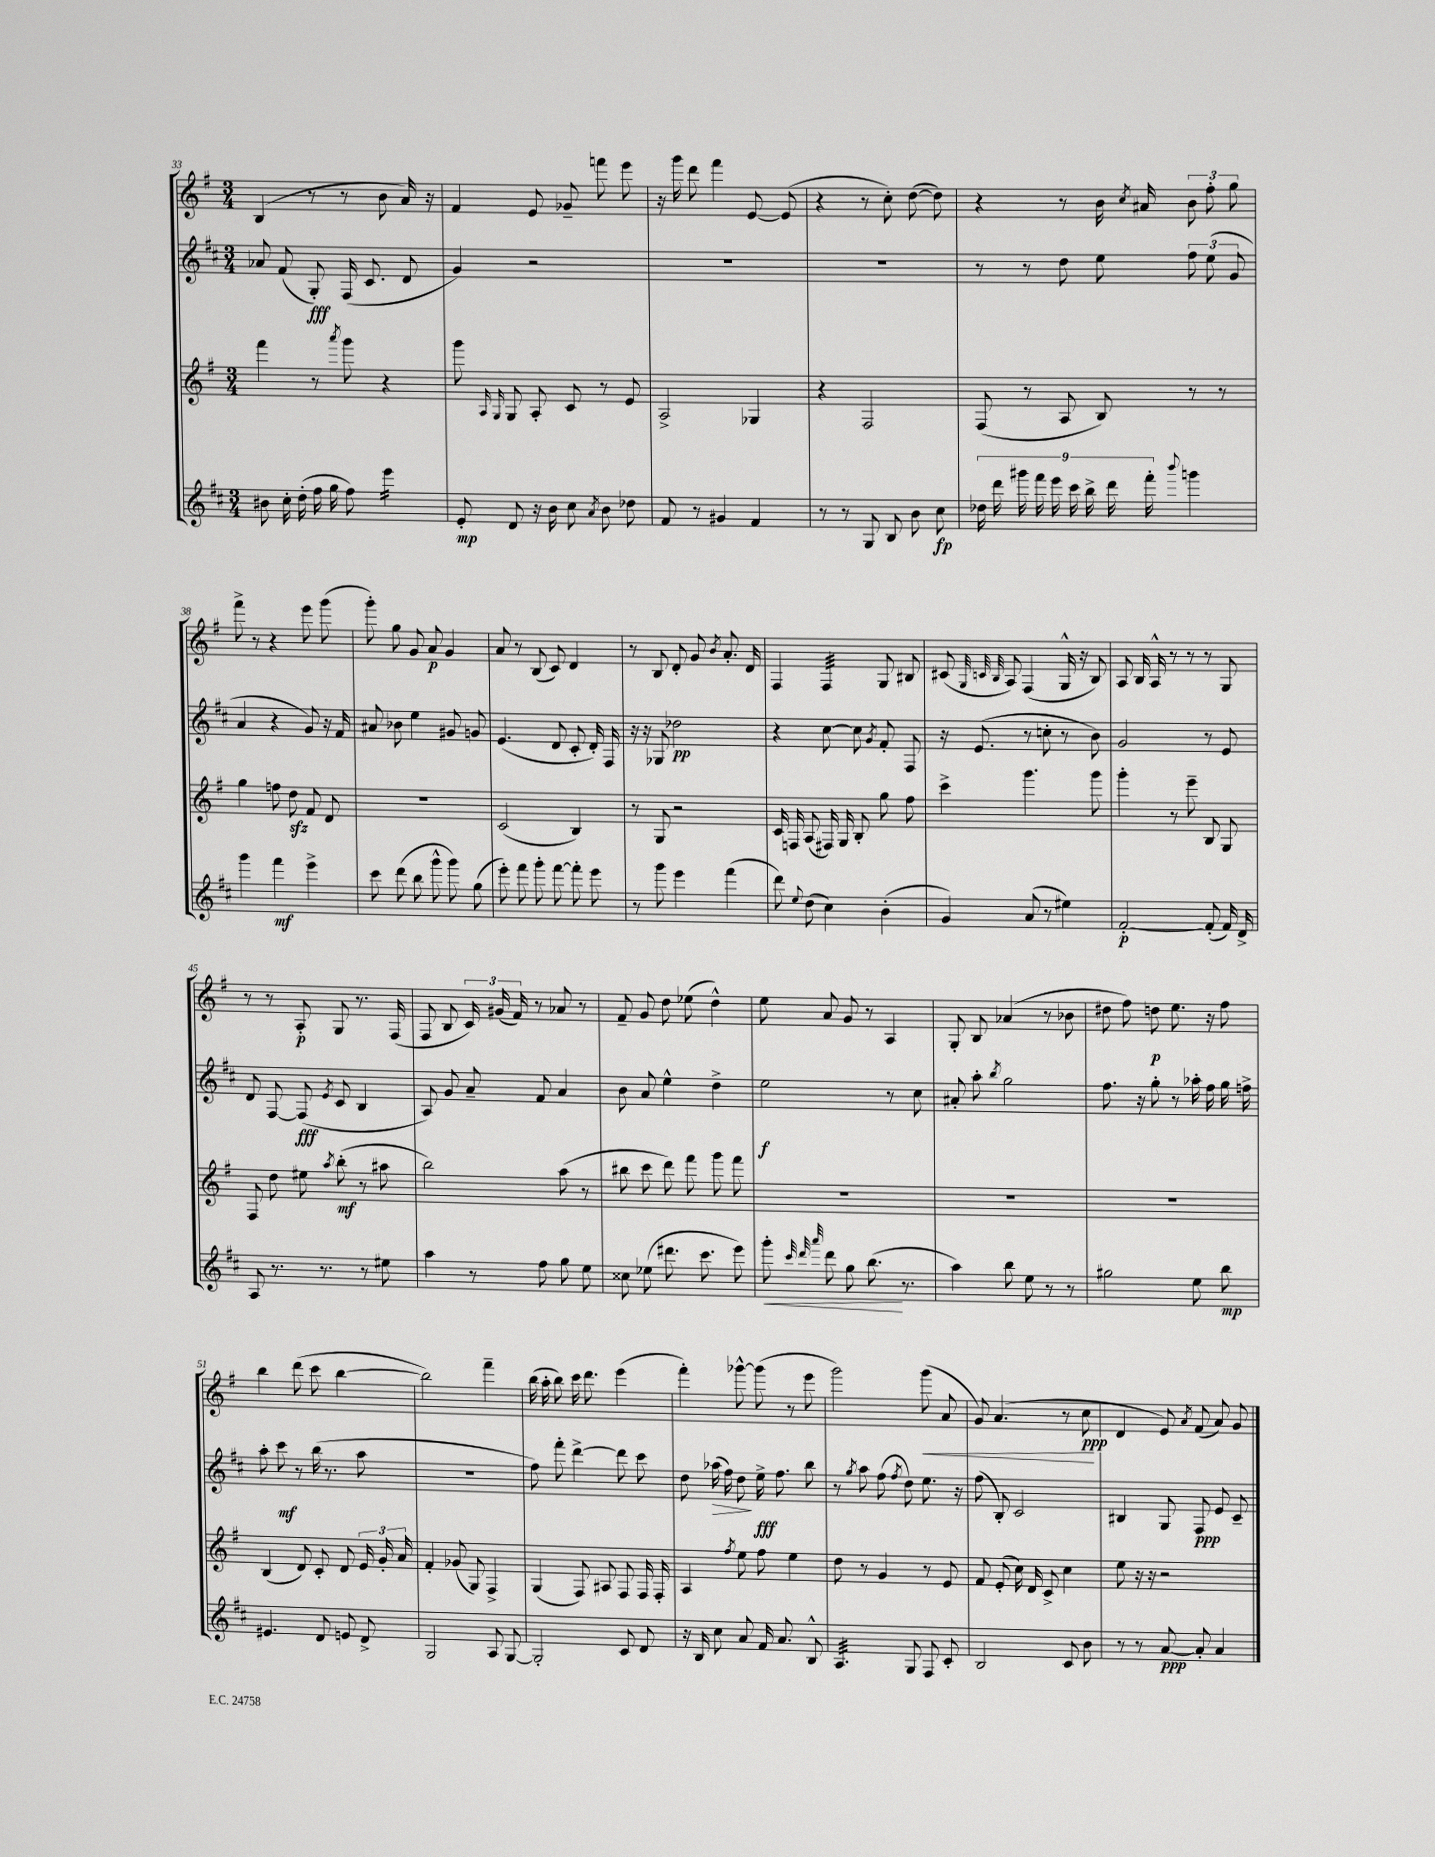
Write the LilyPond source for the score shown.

<<
\new StaffGroup <<
\new Staff = "s0" {
    \clef treble \key g \major \numericTimeSignature \time 3/4
    \autoBeamOff b4( r8 r8 b'8 a'16) r16 |
    fis'4 e'8 ges'8-- f'''8 e'''8 |
    r16 g'''16 d'''8 fis'''4 e'8~ e'8( |
    r4 r8 c''8-.) d''8~( d''8) |
    r4 r8 b'16 \acciaccatura { c''8 } ais'16 \tuplet 3/2 { b'8 fis''8-. g''8 } |
    fis'''8-> r8 r4 e'''8 g'''8( |
    g'''8-.) g''8 g'8 a'8\p g'4 |
    a'8 r8 b8( c'8) d'4 |
    r8 b8 d'8-. g'8 \acciaccatura { b'8 } a'8.-. d'16 |
    fis4 fis4:32 g8 bis8 |
    cis'8( \grace { g32 c'32 b32 } a8) fis4( g16-^ r16 b8) |
    a8 b16 a16-^ r8 r8 r8 g8 |
    r8 r8 a8-.\p g8 r8. fis16( |
    fis8 b8 \tuplet 3/2 { c'16) gis'16( fis'16) } r8 aes'8 r8 |
    fis'8-- g'8 d''8 ees''8( d''4-^) |
    e''8 a'8 g'8 r8 a4 |
    g8-. b8 aes'4( r8 bes'8 |
    dis''8 fis''8) d''8\p e''8. r16 fis''8 |
    b''4 d'''8( c'''8 b''4~ |
    b''2) fis'''4-- |
    b''16( a''16-. b''8) c'''16 d'''8. e'''4( |
    fis'''4-.) ges'''8~-^ ges'''8( r8 e'''8 |
    g'''2) g'''8\<( a'8 |
    g'8) a'4.( r8 c''8\ppp\! |
    d'4 e'8) \acciaccatura { a'8 } fis'8( a'8) g'8 \bar "|." |
}
\new Staff = "s1" {
    \clef treble \key d \major \numericTimeSignature \time 3/4
    \autoBeamOff aes'8 fis'8( g8-.\fff) fis16( cis'8. d'8 |
    g'4) r2 |
    R2. |
    R2. |
    r8 r8 d''8 e''8 \tuplet 3/2 { fis''8 e''8( g'8 } |
    a'4 r4 g'8) r16 fis'16 |
    ais'8 bes'8 e''4 gis'8 g'8 |
    e'4.( d'8 cis'8-. d'16-.) fis16 |
    r16 r16 ges8 des''2\pp |
    r4 cis''8~ cis''8 \acciaccatura { g'8 } fis'8-. fis8 |
    r16 e'8.( r8 c''8-. r8 b'8) |
    g'2 r8 e'8 |
    d'8 fis8~ fis8\fff( \acciaccatura { e'8 } cis'8 b4 |
    a8) g'8 a'8-- fis'8 a'4 |
    b'8 a'8 e''4-^ d''4-> |
    e''2\f r8 cis''8 |
    ais'8-. a''8-. \acciaccatura { b''8 } g''2 |
    fis''8. r16 g''8-. r8 aes''16-. fis''16 g''16 f''16-> |
    a''8-. cis'''8\mf r8 b''16( r8. a''8 |
    R2. |
    fis''8) fis'''8-. d'''4~-> d'''8 cis'''8 |
    d''8 aes''16\>( fis''16) d''8\! e''16->\fff fis''8. b''8 |
    r8 \acciaccatura { g''8 } a''8 fis''8( \acciaccatura { fis''8 } d''8) e''8. r16 |
    fis''8( b8-.) cis'2 |
    bis4 g8 fis8\ppp e'8 cis'8-- \bar "|." |
}
\new Staff = "s2" {
    \clef treble \key g \major \numericTimeSignature \time 3/4
    \autoBeamOff fis'''4 r8 \acciaccatura { a'''8 } g'''8 r4 |
    g'''8 \grace { a16 g16 } g8 a8-. c'8 r8 e'8 |
    a2-> ges4 |
    r4 fis2 |
    fis8( r8 a8 b8) r8 r8 |
    g''4 f''8 d''8\sfz fis'8 d'8 |
    R2. |
    c'2( b4) |
    r8 g8 r2 |
    c'16 f16 a8( fis16) g16 b8-. g''8 fis''8 |
    c'''4-> g'''4. g'''8 |
    g'''4-. r8 e'''8-- b8 g8 |
    fis8 d''8 eis''8 \acciaccatura { a''8 } b''8-.\mf( r8 ais''8 |
    b''2) a''8( r8 |
    bis''8 c'''8 d'''8) fis'''8 g'''8 fis'''8 |
    R2. |
    R2. |
    R2. |
    b4( d'8) c'8-. d'8 \tuplet 3/2 { e'16 g'16-. a'16 } |
    fis'4-. ges'8( g8) fis4-> |
    g4( fis8) ais8 fis8 fis16 fis16-. |
    a4 \acciaccatura { fis''8 } e''8 fis''8 e''4 |
    d''8 r8 g'4 r8 e'8 |
    fis'8 e'8-.( c''16) d'16 c'8-> c''4 |
    e''8 r16 r16 r2 \bar "|." |
}
\new Staff = "s3" {
    \clef treble \key d \major \numericTimeSignature \time 3/4
    \autoBeamOff bis'8 cis''16-. d''16-.( fis''16 g''16 fis''8) e'''4:16 |
    e'8-.\mp d'8 r16 b'16 cis''8 \acciaccatura { a'8 } b'8 des''8 |
    fis'8 r8 gis'4 fis'4 |
    r8 r8 g8 b8 b'8 cis''8\fp |
    \tuplet 9/8 { des''16 d'''16 gis'''16 fis'''16 e'''16 cis'''16 b''16-> d'''16 fis'''16-. } \appoggiatura { b'''8 } g'''4 |
    g'''4 fis'''4\mf e'''4-> |
    cis'''8 d'''8( b''8 g'''8-^ g'''8) g''8( |
    e'''8-.) fis'''8 g'''8-. fis'''8~ fis'''8-. e'''8 |
    r8 g'''8 e'''4 fis'''4( |
    d'''8) \appoggiatura { e''8 } d''8( cis''4) b'4-.( |
    g'4) a'8( r8 eis''4) |
    fis'2~-.\p fis'8-.( fis'16) d'16-> |
    a8 r8. r8. r8 eis''8 |
    a''4 r8 fis''8 g''8 e''8 |
    cisis''8 ees''8( dis'''8. cis'''8. e'''8) |
    g'''8-.\< \grace { cis'''32 d'''32 a'''32 } d'''8 g''8 b''8.\!( r8. |
    a''4) b''8 e''8 r8 r8 |
    gis''2 e''8 b''8\mp |
    eis'4. d'8 e'8 d'8-> |
    g2 a8 g8~ |
    g2-. cis'8 d'8 |
    r16 b16 cis''8 a'8 fis'16 a'8. b8-^ |
    a4.:32 g8 fis8 cis'8-. |
    b2 cis'8 b'8 |
    r8 r8 a'8~\ppp a'8-. a'4 \bar "|." |
}
>>
>>
\layout { \context { \Score currentBarNumber = #33 } }
